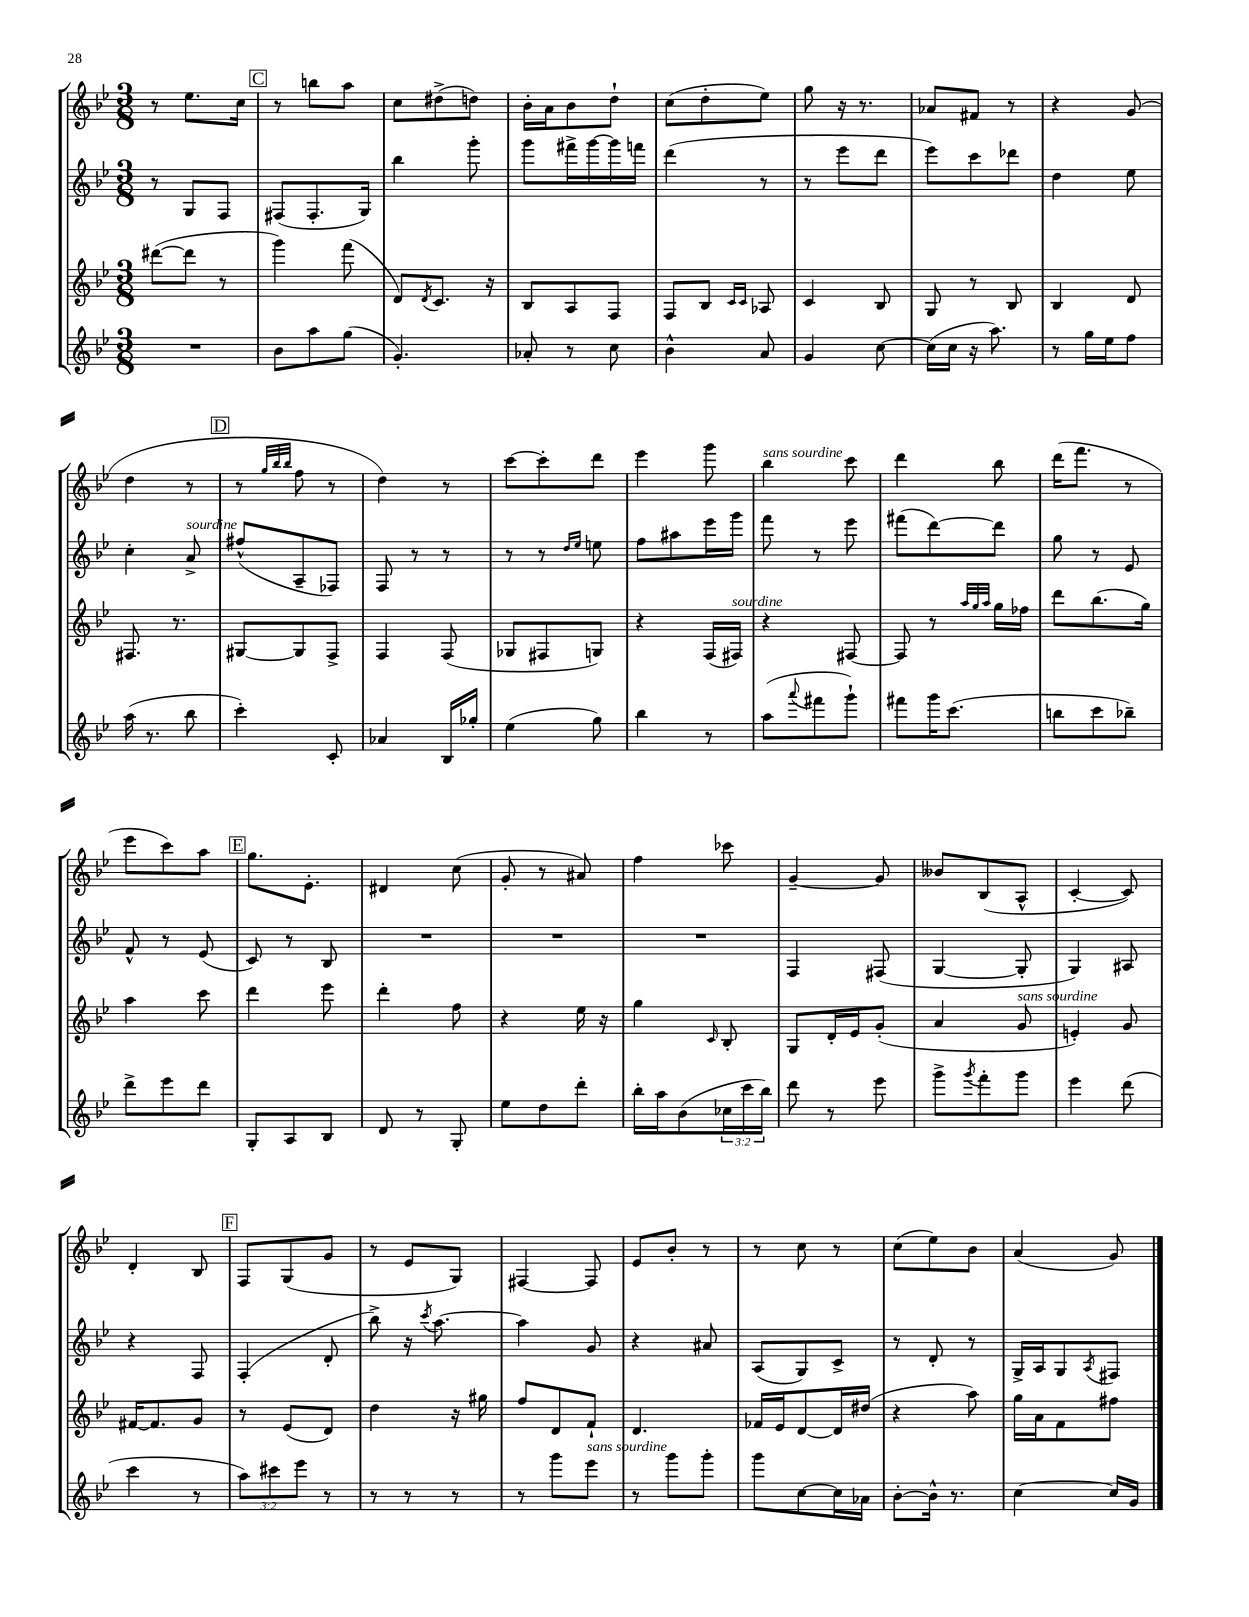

**kern	**kern	**kern	**kern
*part4	*part3	*part2	*part1
*staff4	*staff3	*staff2	*staff1
*clefG2	*clefG2	*clefG2	*clefG2
*k[b-e-]	*k[b-e-]	*k[b-e-]	*k[b-e-]
*M3/8	*M3/8	*M3/8	*M3/8
=89	=89	=89	=89
4.r	([8ddd#X\L	8r	8r
.	8ddd#\J]	8G/L	8.ee-\L
.	8r	8F/J	.
.	.	.	16cc\Jk
!!LO:REH:place=s1:t=C
=90	=90	=90	=90
8b-\L	4ggg\)	(8F#X/L	8r
8aa\	.	8.F#'/	8bbn\L
(8gg\J	(8fff\	.	8aa\J
.	.	16G/Jk)	.
=91	=91	=91	=91
4.g'/)	8d/L)	4bb-\	8cc\L
.	8qd/	.	.
.	8.c/J	.	(8dd#X^\
.	.	8ggg'\	8ddn\J)
.	16r	.	.
=92	=92	=92	=92
8a-X'/	8B-/L	8ggg\L	16b-'\LL
.	.	.	16a\J
8r	8A/	16fff#X^\L	8b-\
.	.	[16ggg\	.
8cc\	8F/J	16ggg\]	8dd`\J
.	.	16fffn\JJ	.
=93	=93	=93	=93
4b-^^\	8F/L	(4ddd\	(8cc\L
.	8B-/J	.	8dd'\
.	16qqc/LL	.	.
.	16qqc/JJ	.	.
8a/	8A-X/	8r	8ee-\J)
=94	=94	=94	=94
4g/	4c/	8r	8gg\
.	.	8eee-\L	16r
.	.	.	8.r
[8cc\	8B-/	8ddd\J	.
=95	=95	=95	=95
(16cc\LL]	8G/	8eee-\L)	8a-X/L
16cc\JJ	.	.	.
16r	8r	8ccc\	8f#X/J
8.aa\)	.	.	.
.	8B-/	8ddd-X\J	8r
=96	=96	=96	=96
8r	4B-/	4dd\	4r
16gg\LL	.	.	.
16ee-\J	.	.	.
8ff\J	8d/	8ee-\	(8g/
!!LO:LB:g=z
=97	=97	=97	=97
(16aa\	8.F#X/	4cc'\	4dd\
8.r	.	.	.
.	8.r	.	.
!	!	!LO:TX:a:i:t=sourdine	!
8bb-\	.	8a^/	8r
!!LO:REH:place=s1:t=D
=98	=98	=98	=98
4ccc'\)	[8G#X/L	(8ff#X^^/L	8r
.	.	.	32qqgg/LLL
.	.	.	32qqbb-/
.	.	.	32qqbb-/JJJ
.	8G#/]	8A~/	8ff\
8c'/	8F^/J	8F-X/J)	8r
=99	=99	=99	=99
4a-X/	4F/	8F/	4dd\)
.	.	8r	.
16B-/LL	(8F/	8r	8r
16gg-X'/JJ	.	.	.
=100	=100	=100	=100
(4ee-\	8G-X/L	8r	[8ccc\L
.	8F#X/	8r	8ccc'\]
.	.	16qqdd/LL	.
.	.	16qqee-/JJ	.
8gg\)	8Gn/J)	8een\	8ddd\J
=101	=101	=101	=101
4bb-\	4r	8ff\L	4eee-\
.	.	8aa#X\	.
8r	(16F/LL	16eee-\L	8ggg\
!	!LO:TX:a:i:t=sourdine	!	!
.	16F#X/JJ)	16ggg\JJ	.
=102	=102	=102	=102
!	!	!	!LO:TX:a:i:t=sans sourdine
(8aa\L	4r	8fff\	4bb-\
8qqaaa/	.	.	.
8fff#X\	.	8r	.
8ggg`\J)	[8F#X/	8eee-\	8ccc\
=103	=103	=103	=103
8fff#X\L	8F#/]	(8fff#X\L	4ddd\
16ggg\K	8r	[8ddd\)	.
(8.ccc\J	.	.	.
.	32qqaa/LLL	.	.
.	32qqgg/	.	.
.	32qqaa/JJJ	.	.
.	16gg\LL	8ddd\J]	8bb-\
.	16ff-X\JJ	.	.
=104	=104	=104	=104
8bbn\L	8ddd\L	8gg\	(16ddd\KL
.	.	.	8.fff\J
8ccc\	(8.bb-\	8r	.
8bb-X~\J)	.	8e-/	8r
.	16gg\Jk)	.	.
!!LO:LB:g=z
=105	=105	=105	=105
8ddd^\L	4aa\	8f^^/	8eee-\L
8eee-\	.	8r	8ccc\)
8ddd\J	8ccc\	(8e-/	8aa\J
!!LO:REH:place=s1:t=E
=106	=106	=106	=106
8G'/L	4ddd\	8c/)	8.gg\L
8A/	.	8r	.
.	.	.	8.e-'\J
8B-/J	8eee-\	8B-/	.
=107	=107	=107	=107
8d/	4ddd'\	4.r	4d#X/
8r	.	.	.
8G'/	8ff\	.	(8cc\
=108	=108	=108	=108
8ee-\L	4r	4.r	8g'/
8dd\	.	.	8r
8ddd'\J	16ee-\	.	8a#X/)
.	16r	.	.
=109	=109	=109	=109
16bb-'\LL	4gg\	4.r	4ff\
16aa\J	.	.	.
(8b-\	.	.	.
.	16qqc/	.	.
24cc-X\L	8B-'/	.	8ccc-X\
24ccc\	.	.	.
24bb-\JJ)	.	.	.
=110	=110	=110	=110
8ddd\	8G/L	4F/	[4g~/
8r	16d'/L	.	.
.	16e-/J	.	.
8eee-\	(8g'/J	(8F#X/	8g/]
=111	=111	=111	=111
8ggg^\L	4a/	[4G/	8b--X/L
8qggg/	.	.	.
8fff'\	.	.	(8B-/
!	!LO:TX:a:i:t=sans sourdine	!	!
8ggg\J	8g/	8G'/]	8A^^/J
=112	=112	=112	=112
4eee-\	4en'/)	4G/)	[4c'/
(8ddd\	8g/	8A#X/	8c/])
!!LO:LB:g=z
=113	=113	=113	=113
4ccc\	[16f#X/KL	4r	4d'/
.	8.f#/]	.	.
8r	8g/J	8F/	8B-/
!!LO:REH:place=s1:t=F
=114	=114	=114	=114
12aa\L)	8r	(4F'/	8F/L
12ccc#X\	.	.	.
.	(8e-/L	.	(8G/
12eee-\J	.	.	.
8r	8d/J)	8d'/	8g/J
=115	=115	=115	=115
8r	4dd\	8bb-^\)	8r
8r	.	16r	8e-/L
.	.	8qccc/	.
.	.	[8.aa\	.
8r	16r	.	8G/J)
.	16gg#X\	.	.
=116	=116	=116	=116
8r	8ff/L	4aa\]	[4F#X/
8ggg\L	8d/	.	.
!LO:TX:a:i:t=sans sourdine	!	!	!
8eee-\J	8f`/J	8g/	8F#/]
=117	=117	=117	=117
8r	4.d/	4r	8e-/L
8ggg\L	.	.	8b-'/J
8ggg'\J	.	8a#X/	8r
=118	=118	=118	=118
8ggg\L	16f-X/LL	(8A/L	8r
.	16e-/J	.	.
[8cc\	[8d/	8G/)	8cc\
16cc\L]	16d/L]	8c^/J	8r
16a-X\JJ	(16dd#X/JJ	.	.
=119	=119	=119	=119
[8b-'\L	4r	8r	(8cc\L
16b-^^\Jk]	.	8d'/	8ee-\)
8.r	.	.	.
.	8aa\)	8r	8b-\J
=120	=120	=120	=120
[4cc\	16gg\LL	16G^/LL	(4a/
.	16a\J	16A/J	.
.	8f\	8G/	.
.	.	8qA/	.
16cc/LL]	8ff#X\J	8F#X/J	8g/)
16g/JJ	.	.	.
==	==	==	==
*-	*-	*-	*-
